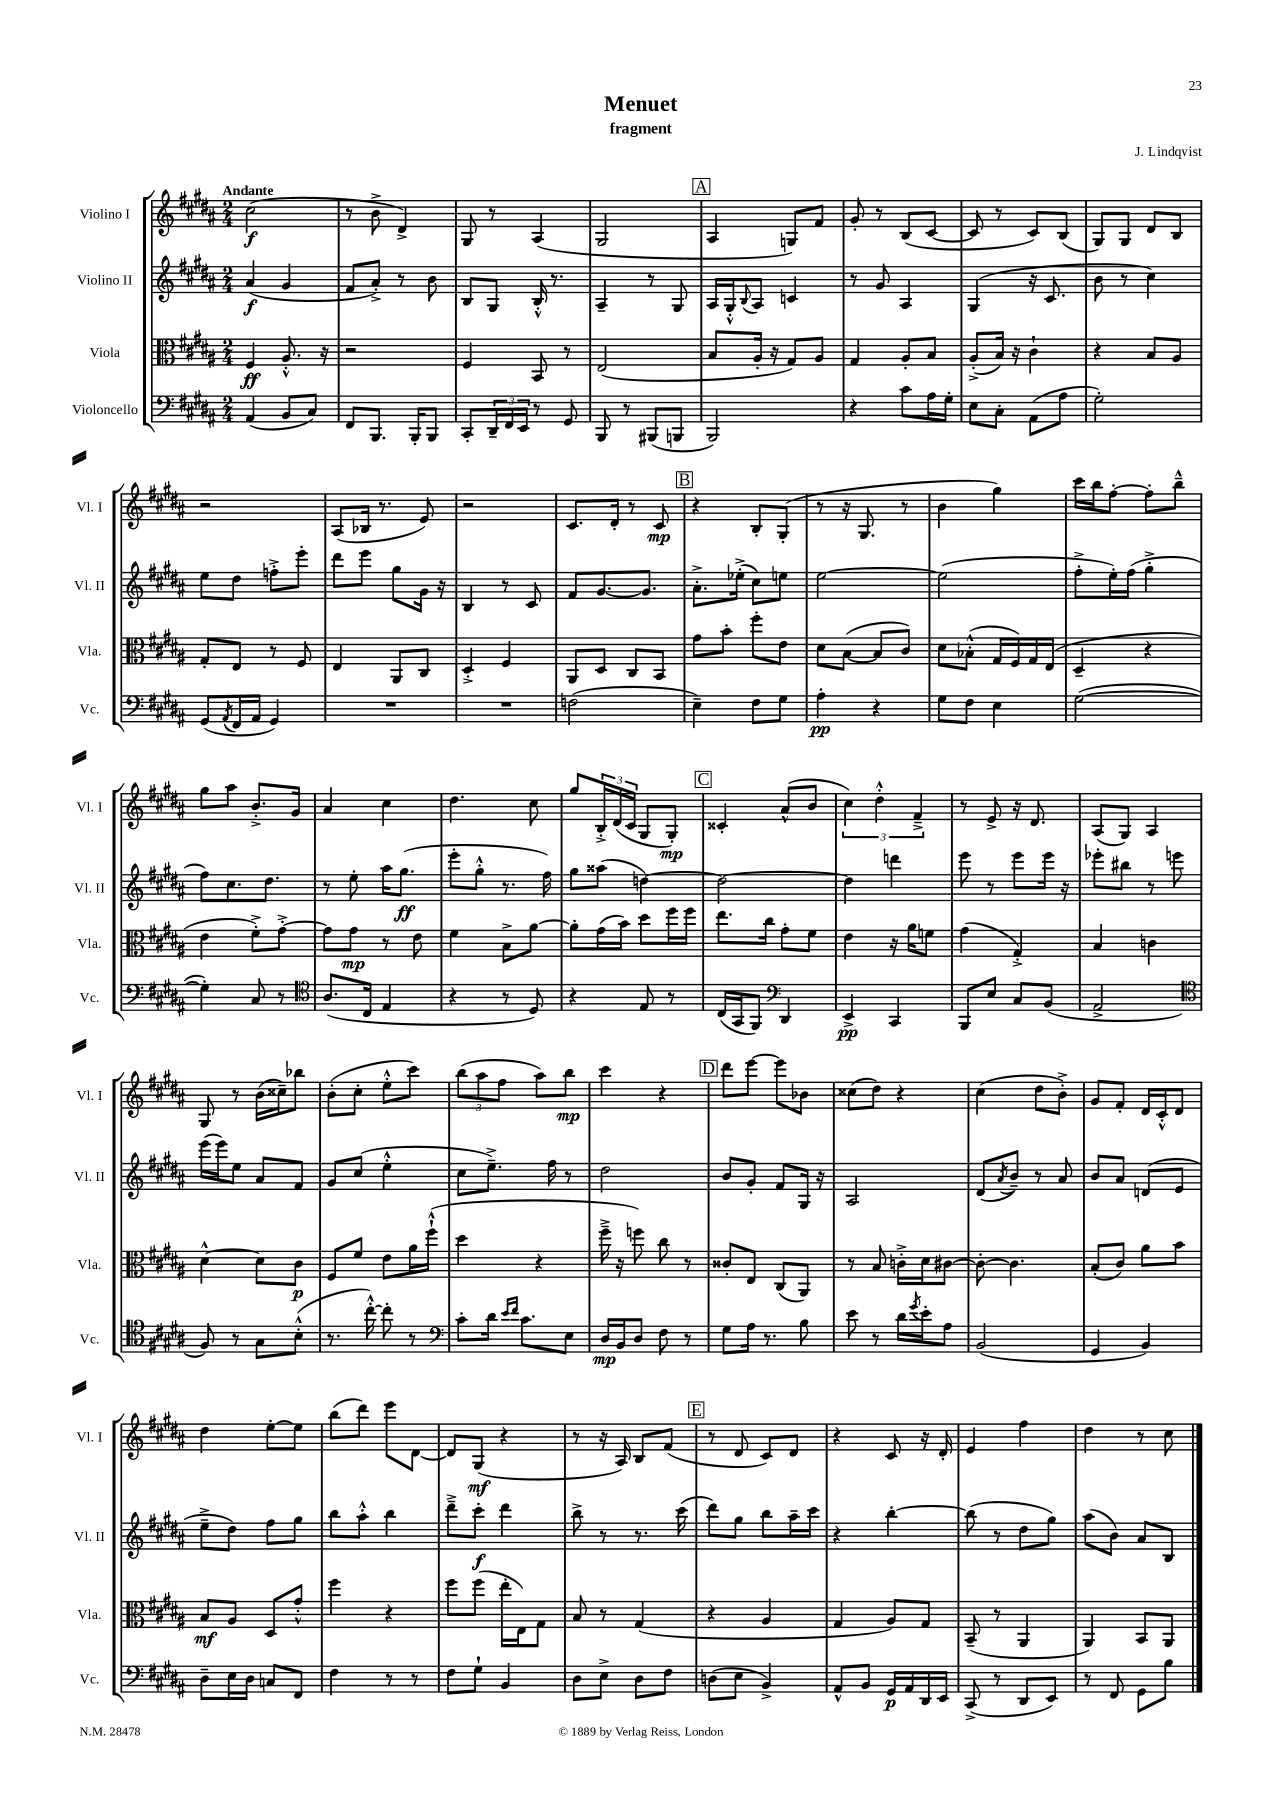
\header { title = "Menuet" composer = "J. Lindqvist" subtitle = "fragment" }
<<
\new StaffGroup <<
\new Staff = "s0" \with { instrumentName = "Violino I" shortInstrumentName = "Vl. I" } {
    \clef treble \key b \major \numericTimeSignature \time 2/4 \tempo "Andante"
    cis''2\f( |
    r8 b'8-> dis'4->) |
    gis8 r8 ais4( |
    gis2 |
    \mark \markup { \box "A" } ais4 g8) fis'8 |
    gis'8-. r8 b8( cis'8~ |
    cis'8 r8 cis'8) b8( |
    gis8) gis8 dis'8 b8 |
    r2 |
    ais8( bes16 r8. e'8) |
    r2 |
    cis'8. dis'16-. r8 cis'8\mp |
    \mark \markup { \box "B" } r4 b8-. gis8-.( |
    r8 r16 gis8. r8 |
    b'4 gis''4) |
    cis'''16 b''16 fis''8~-. fis''8-. b''8---^ |
    gis''8 ais''8 b'8.-.-> gis'16 |
    ais'4 cis''4 |
    dis''4. cis''8 |
    gis''8 \tuplet 3/2 { b16-.-> dis'16( cis'16 } gis8 gis8-.\mp) |
    \mark \markup { \box "C" } cisis'4-. ais'8-^( b'8 |
    \tuplet 3/2 { cis''4) dis''4-.-^ fis'4---> } |
    r8 e'8-> r16 dis'8. |
    ais8( gis8) ais4 |
    gis8 r8 b'16( cisis''16--) bes''8 |
    b'8-.( cis''8-. e''8-.-^ cis'''8) |
    \tuplet 3/2 { b''8( ais''8 fis''8 } ais''8) b''8\mp |
    cis'''4 r4 |
    \mark \markup { \box "D" } dis'''8 e'''8~ e'''8 bes'8 |
    cisis''8( dis''8) r4 |
    cis''4( dis''8 b'8-.->) |
    gis'8 fis'8-. dis'16 cis'16-.-^ dis'8 |
    dis''4 e''8~-. e''8 |
    b''8( dis'''8) e'''8 dis'8~ |
    dis'8 gis8\mf( r4 |
    r8 r16 ais16) b8 fis'8( |
    \mark \markup { \box "E" } r8 dis'8 cis'8) dis'8 |
    r4 cis'8 r16 dis'16-. |
    e'4 fis''4 |
    dis''4 r8 cis''8 \bar "|." |
}
\new Staff = "s1" \with { instrumentName = "Violino II" shortInstrumentName = "Vl. II" } {
    \clef treble \key b \major \numericTimeSignature \time 2/4
    ais'4\f( gis'4 |
    fis'8 ais'8-.->) r8 b'8 |
    b8 gis8 b16-.-^ r8. |
    ais4-- r8 gis8 |
    \mark \markup { \box "A" } ais16 gis16-.-^ \appoggiatura { b8 } ais8 c'4 |
    r8 gis'8 ais4 |
    gis4( r16 cis'8. |
    b'8 r8 cis''4) |
    e''8 dis''8 f''8-.-> e'''8-. |
    dis'''8 e'''8 gis''8 gis'16 r16 |
    b4 r8 cis'8 |
    fis'8 gis'8.~ gis'8. |
    \mark \markup { \box "B" } ais'8.-.-> ees''16-.->( cis''8) e''8 |
    e''2~ |
    e''2( |
    fis''8-.-> e''16-.) fis''16( gis''4-.-> |
    fis''8) cis''8. dis''8. |
    r8 e''8-. ais''16 gis''8.\ff( |
    e'''8-. gis''8-.-^ r8. fis''16) |
    gis''8 aisis''8( d''4~) |
    \mark \markup { \box "C" } d''2~ |
    d''4 d'''4 |
    e'''8 r8 e'''8 e'''16 r16 |
    ees'''8-. bis''8 r8 e'''8 |
    e'''16( e'''16) e''8 ais'8 fis'8 |
    gis'8 cis''8( e''4-.-^ |
    cis''8 e''8.--->) fis''16 r8 |
    dis''2 |
    \mark \markup { \box "D" } b'8 gis'8-. fis'8 gis16 r16 |
    ais2 |
    dis'8( \acciaccatura { ais'8 } b'8--) r8 ais'8 |
    b'8 ais'8 d'8( e'8 |
    e''8---> dis''8) fis''8 gis''8 |
    b''8 ais''8-.-^ b''4 |
    dis'''8---> cis'''8-.\f dis'''4 |
    b''8-> r8 r8. cis'''16( |
    \mark \markup { \box "E" } dis'''8) gis''8 b''8 ais''16-- cis'''16 |
    r4 b''4~-. |
    b''8( r8 dis''8 gis''8) |
    ais''8( b'8) ais'8 b8 \bar "|." |
}
\new Staff = "s2" \with { instrumentName = "Viola" shortInstrumentName = "Vla." } {
    \clef alto \key b \major \numericTimeSignature \time 2/4
    fis4\ff ais8.-.-^ r16 |
    r2 |
    fis4 b,8 r8 |
    e2( |
    \mark \markup { \box "A" } b8 ais16-. r16 gis8) ais8 |
    gis4 ais8-. b8 |
    ais8-.->( b16) r16 cis'4-! |
    r4 b8 ais8 |
    gis8-. e8 r8 fis8 |
    e4 ais,8 cis8 |
    dis4-.-> fis4 |
    ais,8 dis8 cis8 b,8 |
    \mark \markup { \box "B" } gis'8 b'8-. fis''8-. e'8 |
    dis'8 b8~( b8 cis'8) |
    dis'8 bes8-.-^( gis16 fis16) gis16 e16( |
    dis4-- r4 |
    e'4 fis'8-.->) gis'8~-.-> |
    gis'8 gis'8\mp r8 e'8 |
    fis'4 b8-> ais'8~ |
    ais'8-. gis'16( b'16) dis''8 fis''16 fis''16 |
    \mark \markup { \box "C" } e''8. cis''16 gis'8-. fis'8 |
    e'4 r16 ais'16 f'8 |
    gis'4( gis4-.->) |
    b4 c'4 |
    dis'4~-^ dis'8 cis'8\p |
    fis8 fis'8 e'8 ais'16 fis''16-!-^( |
    dis''4 r4 |
    fis''16---> r16 f''8) cis''8 r8 |
    \mark \markup { \box "D" } cisis'8-. e8 cis8( ais,8) |
    r8 b8 c'16-.-> dis'16 cis'8~ |
    cis'8~-. cis'4. |
    b8-.( cis'8) ais'8 b'8 |
    b8\mf ais8 dis8 gis'8-.-^ |
    fis''4 r4 |
    fis''8 fis''8( e''16-. e16) gis8 |
    b8 r8 gis4( |
    \mark \markup { \box "E" } r4 ais4 |
    gis4 ais8) gis8 |
    b,8--( r8 ais,4 |
    ais,4) b,8 ais,8 \bar "|." |
}
\new Staff = "s3" \with { instrumentName = "Violoncello" shortInstrumentName = "Vc." } {
    \clef bass \key b \major \numericTimeSignature \time 2/4
    ais,4( b,8 cis8) |
    fis,8 b,,8. b,,16-. b,,8 |
    cis,8-. \tuplet 3/2 { dis,16-- fis,16 e,16 } r8 gis,8 |
    b,,8 r8 bis,,8( b,,8 |
    \mark \markup { \box "A" } b,,2) |
    r4 cis'8 ais16 gis16-. |
    e8 cis8-. ais,8( ais8 |
    gis2-.) |
    gis,8( \acciaccatura { ais,8 } fis,16 ais,16 gis,4) |
    R2 |
    R2 |
    f2( |
    \mark \markup { \box "B" } e4--) fis8 gis8 |
    ais4-.\pp r4 |
    gis8 fis8 e4 |
    gis2~( |
    gis4-.) cis8 r8 |
    \clef tenor ais8.( cis16 e4 |
    r4 r8 dis8) |
    r4 e8 r8 |
    \mark \markup { \box "C" } cis16( gis,16 fis,8) \clef bass dis,4 |
    e,4->\pp cis,4 |
    b,,8 e8 cis8 b,8( |
    ais,2-> |
    \clef tenor fis8) r8 gis8 b8-.-^( |
    r8. cis''16~-.-^) cis''8-. r8 |
    \clef bass cis'8-. dis'16 \grace { e'16 fis'16 } cis'8. e8 |
    dis16\mp b,16 dis8 fis8 r8 |
    \mark \markup { \box "D" } gis8 ais16 r8. b8 |
    e'8 r8 dis'16 \acciaccatura { gis'8 } e'16-. ais8 |
    b,2( |
    gis,4 b,4) |
    dis8-- e16 dis16 c8 fis,8 |
    fis4 r8 r8 |
    fis8 gis8-! b,4 |
    dis8 e8-> dis8 fis8 |
    \mark \markup { \box "E" } d8( e8 b,4->) |
    ais,8-^ b,8 gis,16\p ais,16 dis,16 e,16 |
    cis,8->( r8 dis,8 e,8) |
    r8 fis,8 gis,8 b8 \bar "|." |
}
>>
>>
\layout { \context { \Score \remove "Bar_number_engraver" } }
